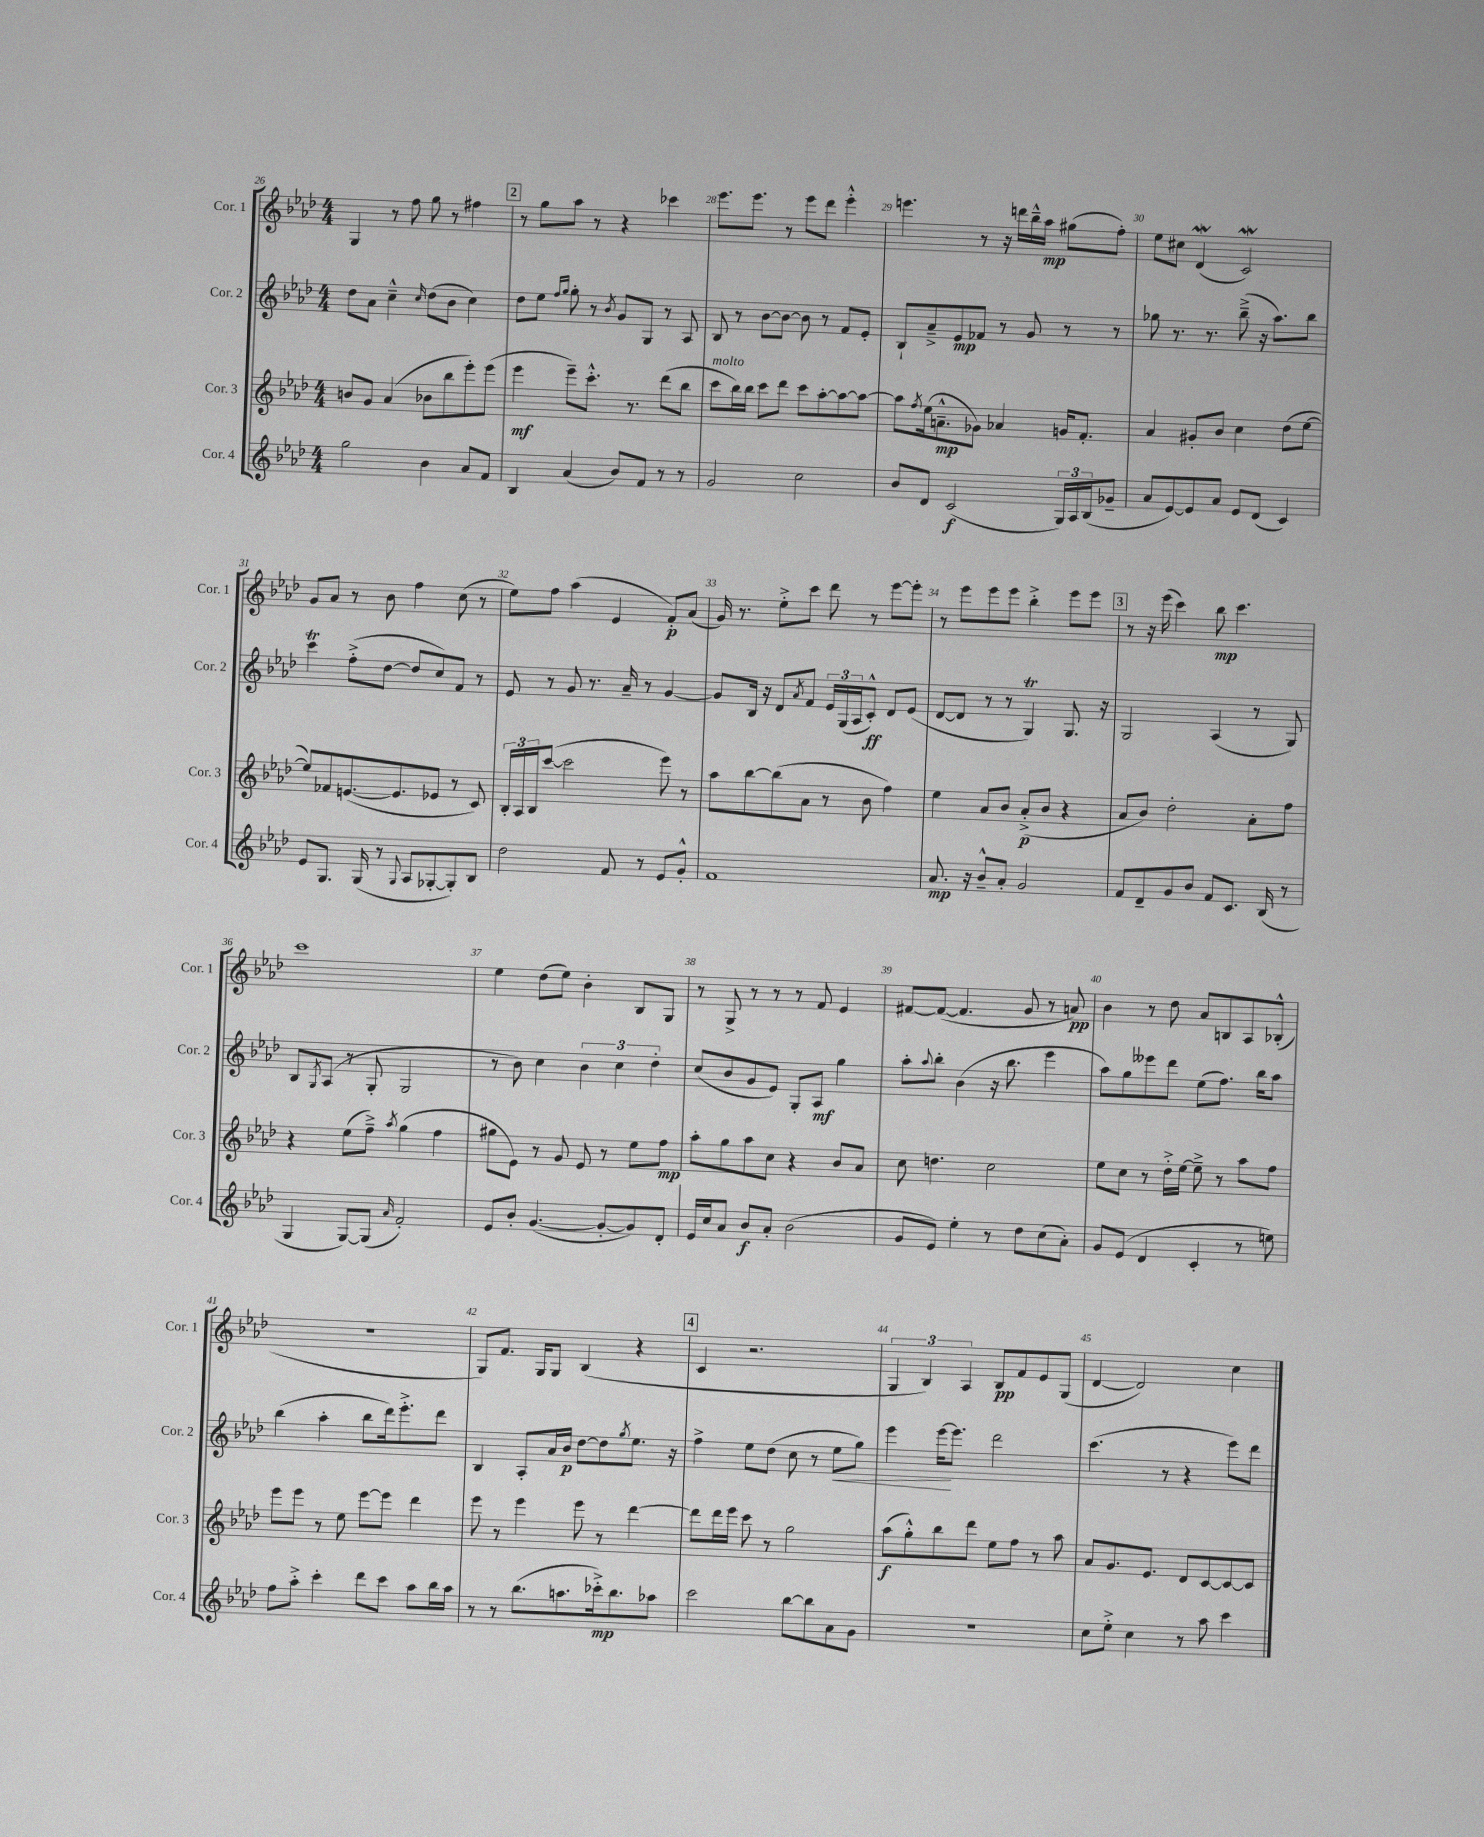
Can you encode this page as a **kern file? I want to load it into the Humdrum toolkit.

**kern	**dynam	**kern	**dynam	**kern	**dynam	**kern	**dynam
*part4	*part4	*part3	*part3	*part2	*part2	*part1	*part1
*staff4	*staff4	*staff3	*staff3	*staff2	*staff2	*staff1	*staff1
*I"Cor. 4	*	*I"Cor. 3	*	*I"Cor. 2	*	*I"Cor. 1	*
*I'Cor. 4	*	*I'Cor. 3	*	*I'Cor. 2	*	*I'Cor. 1	*
*clefG2	*	*clefG2	*	*clefG2	*	*clefG2	*
*k[b-e-a-d-]	*	*k[b-e-a-d-]	*	*k[b-e-a-d-]	*	*k[b-e-a-d-]	*
*M4/4	*	*M4/4	*	*M4/4	*	*M4/4	*
=26	=26	=26	=26	=26	=26	=26	=26
2gg\	.	8bn/L	.	8dd-\L	.	4G/	.
.	.	8g/J	.	8a-\J	.	.	.
.	.	(4a-/	.	4cc~^^\	.	8r	.
.	.	.	.	.	.	8ff\	.
.	.	.	.	16qqcc/	.	.	.
4b-\	.	8b-X\L	.	(8dd-\L	.	8gg\	.
.	.	8bb-\	.	8b-\J	.	8r	.
8a-/L	.	8eee-'\)	.	4cc\)	.	4ff#X\	.
8f/J	.	(8eee-\J	.	.	.	.	.
!!LO:REH:place=s1:t=2
=27	=27	=27	=27	=27	=27	=27	=27
4B-/	.	4eee-\	mf	8dd-\L	.	8r	.
.	.	.	.	8ee-\J	.	8gg\L	.
.	.	.	.	16qqff/LL	.	.	.
.	.	.	.	16qqgg/JJ	.	.	.
(4a-/	.	8eee-~\L)	.	8gg'\	.	8aa-\J	.
.	.	8.ccc'^^\J	.	8r	.	8r	.
.	.	.	.	8qb-/	.	.	.
8b-/L)	.	.	.	8g/L	.	4r	.
.	.	8.r	.	.	.	.	.
8f/J	.	.	.	8G/J	.	.	.
8r	.	(8ddd-\L	.	8r	.	4ccc-X\	.
8r	.	8bb-\J	.	8A-/	.	.	.
=28	=28	=28	=28	=28	=28	=28	=28
!	!	!LO:TX:a:i:t=molto	!	!	!	!	!
2g/	.	8ccc\L	.	8B-/	.	8.eee-\L	.
.	.	16bb-\L)	.	8r	.	.	.
.	.	16bb-\JJ	.	.	.	8.eee-\J	.
.	.	8ccc\L	.	[8b-\L	.	.	.
.	.	8ddd-\J	.	8b-\J_	.	8r	.
2cc\	.	8ccc\L	.	8b-\]	.	8eee-\L	.
.	.	[8aa-'\	.	8r	.	8ddd-\J	.
.	.	8aa-\_	.	8f/L	.	4eee-'^^\	.
.	.	8aa-\J_	.	8e-'/J	.	.	.
=29	=29	=29	=29	=29	=29	=29	=29
8b-/L	.	8aa-\L]	.	8B-`/L	.	4.eeen\	.
.	.	8qff/	.	.	.	.	.
8d-/J	.	(16ee-\k	.	8a-~^/	.	.	.
.	.	8.an~^^\	mp	.	.	.	.
(2c/	f	.	.	8e-/	mp	.	.
.	.	8g-X\J)	.	8f-X/J	.	8r	.
.	.	4a-X/	.	8r	.	16r	.
.	.	.	.	.	.	16dddn\LL	.
.	.	.	.	8g/	.	16bb-~^^\	.
.	.	.	.	.	.	16aa-\JJ	mp
24G/LL)	.	16gn/KL	.	8r	.	(8gg#X\L	.
24A-/	.	.	.	.	.	.	.
.	.	8.f'/J	.	.	.	.	.
(24B-/J	.	.	.	.	.	.	.
8g-X~/J	.	.	.	8r	.	8ff'\J)	.
=30	=30	=30	=30	=30	=30	=30	=30
8a-/L	.	4a-/	.	8gg-X\	.	8ee-\L	.
[8e-/)	.	.	.	8.r	.	8cc#X\J	.
8e-/]	.	8g#X'/L	.	.	.	(4d-w/	.
.	.	.	.	8.r	.	.	.
8a-/J	.	8b-/J	.	.	.	.	.
8e-/L	.	4cc\	.	(8bb-~^\	.	2cW/)	.
(8d-/J	.	.	.	16r	.	.	.
.	.	.	.	8.aa-\L)	.	.	.
4c/)	.	(8dd-\L	.	.	.	.	.
.	.	[8ee-\J	.	8bb-\J	.	.	.
!!LO:LB:g=z
=31	=31	=31	=31	=31	=31	=31	=31
8e-/L	.	8ee-/L])	.	4ccct\	.	8g/L	.
8.G/J	.	8f-X/	.	.	.	8a-/J	.
.	.	([8.en/	.	(8ff'^\L	.	8r	.
(16G/	.	.	.	.	.	.	.
8r	.	.	.	[8dd-\J	.	8b-\	.
.	.	8.e/]	.	.	.	.	.
8qqG/	.	.	.	.	.	.	.
8A-/L	.	.	.	8dd-/L]	.	4ff\	.
[8G-X'/	.	8e-X/J	.	8cc/)	.	.	.
8G-'/])	.	8r	.	8f/J	.	(8cc\	.
8B-/J	.	8c/)	.	8r	.	8r	.
=32	=32	=32	=32	=32	=32	=32	=32
2dd-\	.	24B-'/LL	.	8e-/	.	8ee-\L)	.
.	.	24A-/	.	.	.	.	.
.	.	24B-/J	.	.	.	.	.
.	.	([8ccc/J	.	8r	.	8ff\J	.
.	.	2ccc\]	.	8g/	.	(4aa-\	.
.	.	.	.	8.r	.	.	.
8f/	.	.	.	.	.	4e-/	.
.	.	.	.	16a-~/	.	.	.
8r	.	.	.	8r	.	.	.
8e-/L	.	8eee-\)	.	[4g/	.	8f'/L)	p
8g'^^/J	.	8r	.	.	.	(8a-/J	.
=33	=33	=33	=33	=33	=33	=33	=33
1f	.	8aa-\L	.	8g/L]	.	16g/)	.
.	.	.	.	.	.	8.r	.
.	.	[8bb-\	.	16B-/Jk	.	.	.
.	.	.	.	16r	.	.	.
.	.	(8bb-\]	.	8d-/L	.	8ee-'^\L	.
.	.	.	.	8qa-/	.	.	.
.	.	8a-\J	.	8f/J	.	8ccc\J	.
.	.	8r	.	24e-/LL	.	8ddd-\	.
.	.	.	.	(24G/	.	.	.
.	.	.	.	24A-/J	.	.	.
.	.	8b-\	.	8c'^^/J)	ff	8r	.
.	.	4ff\)	.	8d-/L	.	[8eee-\L	.
.	.	.	.	(8e-/J	.	8eee-'\J]	.
=34	=34	=34	=34	=34	=34	=34	=34
8.a-/	mp	4ee-\	.	[8d-/L	.	8r	.
.	.	.	.	8d-/J]	.	8eee-\L	.
16r	.	.	.	.	.	.	.
8b-~^^/L	.	8a-/L	.	8r	.	8eee-\	.
8a-'/J	.	8b-/J	.	8r	.	8eee-\J	.
2g/	.	(8a-'^/L	p	4Gt/)	.	4bb-'^\	.
.	.	8b-/J	.	.	.	.	.
.	.	4r	.	8.G/	.	8eee-\L	.
.	.	.	.	.	.	8eee-\J	.
.	.	.	.	16r	.	.	.
!!LO:REH:place=s1:t=3
=35	=35	=35	=35	=35	=35	=35	=35
8f/L	.	8a-/L	.	2G/	.	8r	.
8d-~/	.	8b-/J)	.	.	.	16r	.
.	.	.	.	.	.	(16eee-\	.
8g/	.	2dd-'\	.	.	.	4ccc\)	.
8b-/J	.	.	.	.	.	.	.
8f/L	.	.	.	(4A-/	.	8bb-\	mp
8.c/J	.	.	.	.	.	4.ccc\	.
.	.	8a-'\L	.	8r	.	.	.
(16B-/	.	.	.	.	.	.	.
8r	.	8ff\J	.	8G/)	.	.	.
!!LO:LB:g=z
=36	=36	=36	=36	=36	=36	=36	=36
4G/	.	4r	.	8B-/L	.	1ccc	.
.	.	.	.	8qG/	.	.	.
.	.	.	.	(8A-/J	.	.	.
[8G/L)	.	(8ee-\L	.	8r	.	.	.
(8G/J]	.	8ff~^\J)	.	8G'/	.	.	.
16qqa-/	.	8qaa-/	.	.	.	.	.
2f'/)	.	(4gg\	.	2G/	.	.	.
.	.	4ff\	.	.	.	.	.
=37	=37	=37	=37	=37	=37	=37	=37
8e-/L	.	8gg#X\L	.	8r	.	4ee-\	.
8b-'/J	.	8e-\J)	.	8b-\)	.	.	.
([4.g/	.	8r	.	4cc\	.	(8dd-\L	.
.	.	8g/	.	.	.	8ee-\J)	.
.	.	8e-/	.	6b-\	.	4b-'\	.
8g'/L_	.	8r	.	.	.	.	.
.	.	.	.	6cc\	.	.	.
8g/])	.	8ee-\L	.	.	.	8B-/L	.
.	.	.	.	6dd-'\	.	.	.
8d-'/J	.	8ff\J	mp	.	.	8G/J	.
=38	=38	=38	=38	=38	=38	=38	=38
16e-/LL	.	8aa-'\L	.	(8cc/L	.	8r	.
16cc/J	.	.	.	.	.	.	.
8a-/J	.	8gg\	.	8b-/	.	8G^/	.
8b-/L	f	8aa-\	.	8g/	.	8r	.
8a-'/J	.	8cc\J	.	8e-/J)	.	8r	.
(2b-\	.	4r	.	8G'/L	.	8r	.
.	.	.	.	8A-/J	mf	8f/	.
.	.	8b-/L	.	4gg\	.	4e-/	.
.	.	8a-/J	.	.	.	.	.
=39	=39	=39	=39	=39	=39	=39	=39
8g/L	.	8cc\	.	8aa-'\L	.	[8f#X/L	.
.	.	.	.	8qqaa-/	.	.	.
8e-/J)	.	4.ddn\	.	8bb-'\J	.	(8f#/J_	.
4ee-'\	.	.	.	(4b-\	.	4.f#/]	.
8r	.	2cc\	.	16r	.	.	.
.	.	.	.	8.bb-\	.	.	.
8dd-\L	.	.	.	.	.	8g/	.
(8cc\	.	.	.	4eee-\	.	8r	.
8a-'\J)	.	.	.	.	.	8an/)	pp
=40	=40	=40	=40	=40	=40	=40	=40
8g/L	.	8ee-\L	.	8aa-\L)	.	4b-\	.
(8e-/J	.	8cc\J	.	8gg\	.	.	.
4d-/	.	8r	.	8eee--X\	.	8r	.
.	.	16dd-'^\LL	.	8ddd-\J	.	8dd-\	.
.	.	[16ee-\JJ	.	.	.	.	.
4c'/	.	8ee-~^\]	.	(8ee-\L	.	8a-/L	.
.	.	8r	.	8.ff\J)	.	8Bn/	.
8r	.	8aa-\L	.	.	.	8A-/	.
.	.	.	.	16bb-\KL	.	.	.
8een\)	.	8ff\J	.	8aa-\J	.	(8B-X'^^/J	.
!!LO:LB:g=z
=41	=41	=41	=41	=41	=41	=41	=41
8ff\L	.	8eee-\L	.	(4bb-\	.	1r	.
8aa-'^\J	.	8eee-\J	.	.	.	.	.
4ccc'\	.	8r	.	4aa-'\	.	.	.
.	.	8ee-\	.	.	.	.	.
8ddd-\L	.	[8eee-\L	.	8bb-\L	.	.	.
8ccc\J	.	8eee-\J]	.	16ddd-\k)	.	.	.
.	.	.	.	8.eee-'^\	.	.	.
8aa-\L	.	4ddd-\	.	.	.	.	.
16bb-\L	.	.	.	8ddd-\J	.	.	.
16aa-\JJ	.	.	.	.	.	.	.
=42	=42	=42	=42	=42	=42	=42	=42
8r	.	8eee-\	.	4B-/	.	8G/L)	.
8r	.	8r	.	.	.	8.f/J	.
(8.bb-\L	.	4eee-\	.	8A-'/L	.	.	.
.	.	.	.	.	.	16G/KL	.
.	.	.	.	16a-/L	.	8G/J	.
8.aan\	.	.	.	16b-/JJ	p	.	.
.	.	8eee-\	.	[8dd-\L	.	(4B-/	.
16ccc-X'^\k)	mp	8r	.	8dd-\]	.	.	.
8.bb-\	.	.	.	.	.	.	.
.	.	.	.	8qgg/	.	.	.
.	.	[4ddd-\	.	8.ee-\J	.	4r	.
8aa-X\J	.	.	.	.	.	.	.
.	.	.	.	16r	.	.	.
!!LO:REH:place=s1:t=4
=43	=43	=43	=43	=43	=43	=43	=43
2ccc\	.	8ddd-\L]	.	4ff^\	.	4c/	.
.	.	16ddd-\L	.	.	.	.	.
.	.	16eee-\JJ	.	.	.	.	.
.	.	8ccc\	.	8ee-\L	.	2.r	.
.	.	8r	.	(8dd-\J	.	.	.
[8bb-\L	.	2gg\	.	8cc\	.	.	.
8bb-\]	.	.	.	8r	.	.	.
!	!	!	!	!	!LO:HP:b	!	!
8a-\	.	.	.	8ee-\L	<	.	.
8g\J	.	.	.	8gg\J)	.	.	.
=44	=44	=44	=44	=44	=44	=44	=44
1r	.	(8aa-\L	f	4eee-\	.	6G/	.
.	.	8gg'^^\)	.	.	.	.	.
.	.	.	.	.	.	6B-/)	.
.	.	8bb-\	.	[16eee-\KL	.	.	.
.	.	.	.	8.eee-\J]	[	.	.
.	.	.	.	.	.	6A-/	.
.	.	8ddd-\J	.	.	.	.	.
.	.	8ee-\L	.	2ddd-\	.	8B-/L	pp
.	.	8ff\J	.	.	.	8f/	.
.	.	8r	.	.	.	8e-/	.
.	.	8aa-\	.	.	.	(8G/J	.
=45	=45	=45	=45	=45	=45	=45	=45
8cc\L	.	8a-/L	.	(4.ccc\	.	[4d-/	.
8ee-'^\J	.	8.g/	.	.	.	.	.
4cc\	.	.	.	.	.	2d-/])	.
.	.	8.e-/J	.	.	.	.	.
.	.	.	.	8r	.	.	.
8r	.	8d-/L	.	4r	.	.	.
8aa-\	.	[8c/	.	.	.	.	.
4ccc\	.	8c/_	.	8eee-\L)	.	4cc\	.
.	.	8c/J]	.	8ddd-\J	.	.	.
==	==	==	==	==	==	==	==
*-	*-	*-	*-	*-	*-	*-	*-
